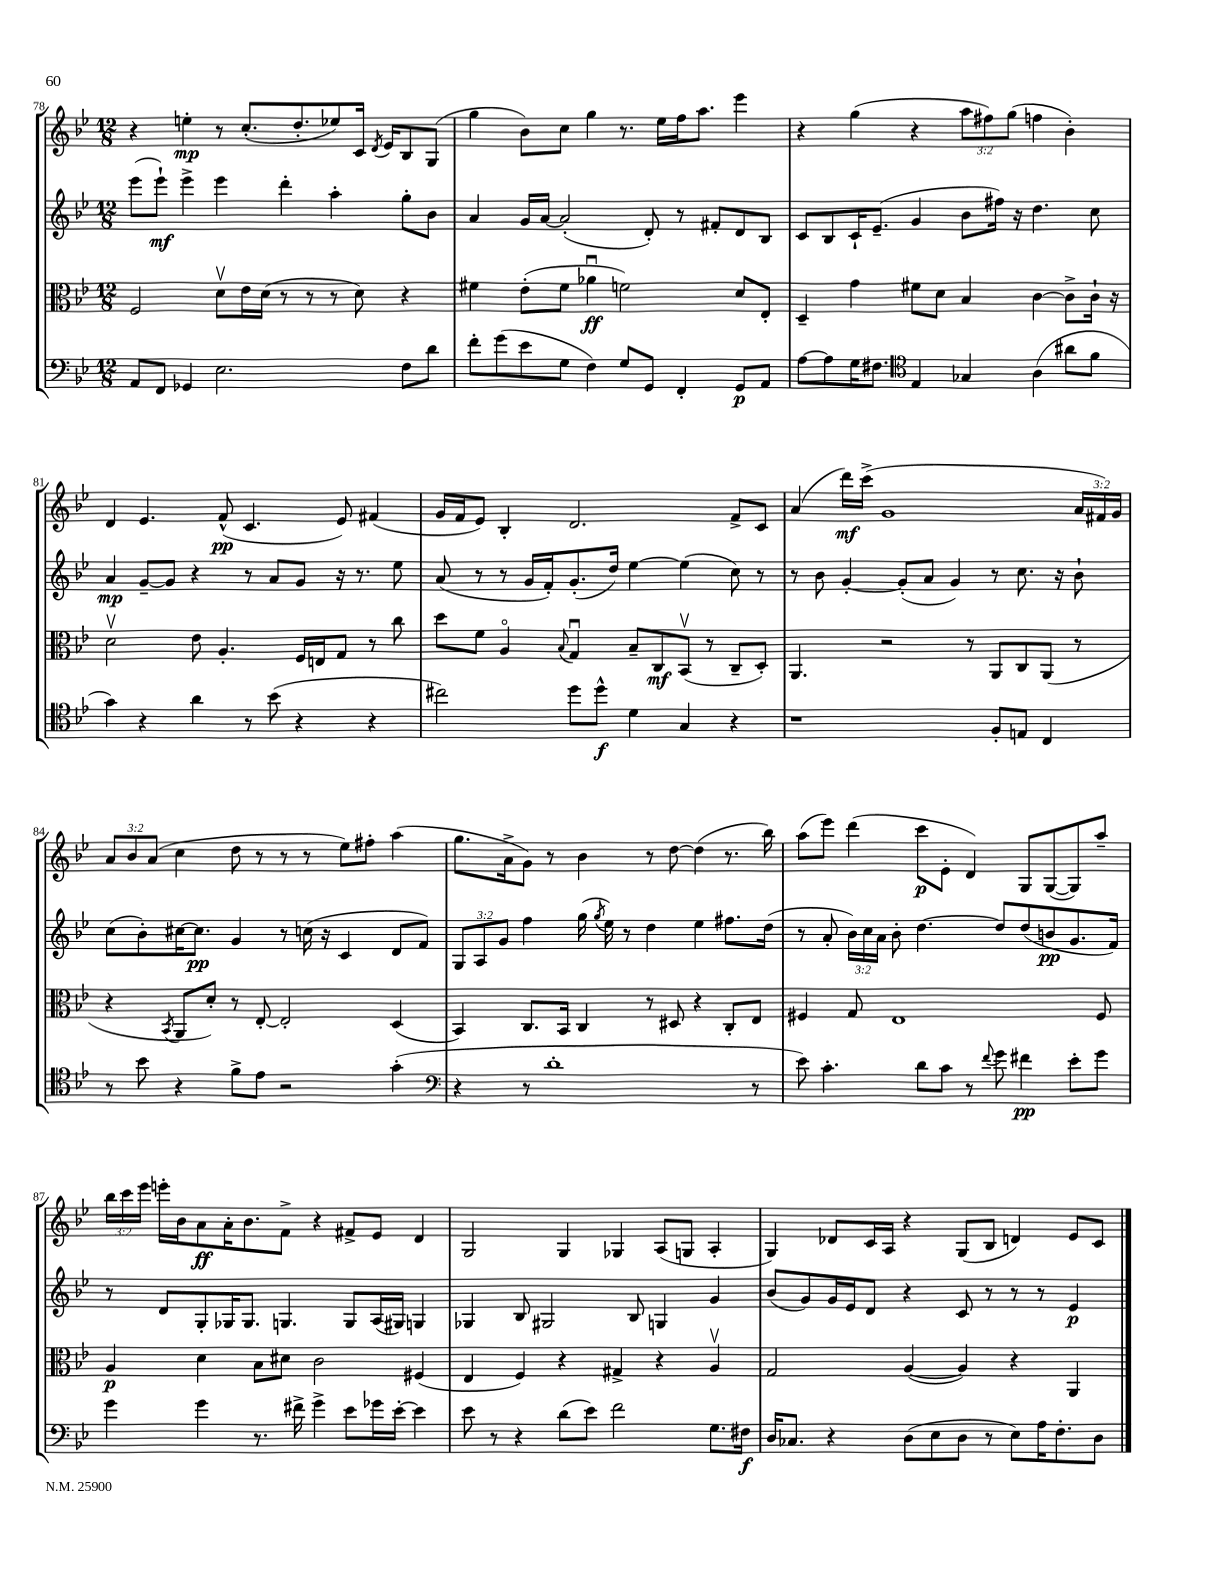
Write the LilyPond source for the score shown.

<<
\new StaffGroup <<
\new Staff = "s0" {
    \clef treble \key bes \major \numericTimeSignature \time 12/8 \override Staff.TupletNumber.text = #tuplet-number::calc-fraction-text
    \autoBeamOff r4 e''4-.\mp r8 c''8.[-.( d''8.-. ees''8) c'16] \acciaccatura { d'8 } ees'16[ bes8 g8]( |
    g''4 bes'8[) c''8] g''4 r8. ees''16[ f''16 a''8.] ees'''4 |
    r4 g''4( r4 \tuplet 3/2 { a''8[ fis''8) g''8]( } f''4 bes'4-.) |
    d'4 ees'4. f'8-^\pp( c'4. ees'8) fis'4( |
    g'16[ f'16 ees'8]) bes4-. d'2. f'8[-> c'8] |
    a'4( d'''16[\mf) c'''16]->( g'1 \tuplet 3/2 { a'16[ fis'16) g'16] } |
    \tuplet 3/2 { a'8[ bes'8 a'8]( } c''4 d''8 r8 r8 r8 ees''8[) fis''8]-. a''4( |
    g''8.[ a'16-> g'8]) r8 bes'4 r8 d''8~ d''4( r8. bes''16) |
    a''8[( ees'''8]) d'''4( c'''8[\p ees'8]-. d'4) g8[ g8~( g8) a''8]-- |
    \tuplet 3/2 { bes''16[ c'''16 ees'''16] } e'''16[-. bes'16 a'8\ff a'16-. bes'8. f'8]-> r4 fis'8[-> ees'8] d'4 |
    g2 g4 ges4 a8[( g8] a4-. |
    g4) des'8[ c'16 a16] r4 g8[( bes8] d'4) ees'8[ c'8] \bar "|." |
}
\new Staff = "s1" {
    \clef treble \key bes \major \numericTimeSignature \time 12/8 \override Staff.TupletNumber.text = #tuplet-number::calc-fraction-text
    \autoBeamOff ees'''8[( ees'''8]-!\mf) ees'''4-> ees'''4 d'''4-. a''4-. g''8[-. bes'8] |
    a'4 g'16[ a'16]~ a'2-.( d'8-.) r8 fis'8[-. d'8 bes8] |
    c'8[ bes8 c'16-! ees'8.]--( g'4 bes'8[ fis''16]) r16 d''4. c''8 |
    a'4\mp g'8[~-- g'8] r4 r8 a'8[ g'8] r16 r8. ees''8 |
    a'8( r8 r8 g'16[ f'16-.) g'8.-.( d''16]) ees''4~ ees''4( c''8) r8 |
    r8 bes'8 g'4~-. g'8[-.( a'8] g'4) r8 c''8. r16 bes'8-! |
    c''8[( bes'8-.) cis''16~ cis''8.]\pp g'4 r8 c''16( r16 c'4 d'8[ f'8]) |
    \tuplet 3/2 { g8[ a8 g'8] } f''4 g''16( \acciaccatura { g''8 } ees''16) r8 d''4 ees''4 fis''8.[ d''16]( |
    r8 a'8-. \tuplet 3/2 { bes'16[) c''16 a'16] } bes'8-. d''4.~ d''8[ d''8( b'8\pp g'8. f'16]) |
    r8 d'8[ g8-. ges16 ges8.] g4. g8[ a16( gis16]) g4 |
    ges4 bes8 gis2 bes8 g4 g'4 |
    bes'8[( g'8) g'16 ees'16 d'8] r4 c'8 r8 r8 r8 ees'4\p \bar "|." |
}
\new Staff = "s2" {
    \clef alto \key bes \major \numericTimeSignature \time 12/8
    \autoBeamOff f2 d'8[\upbow ees'16 d'16]( r8 r8 r8 d'8) r4 |
    fis'4 ees'8[-.( fis'8] aes'4\downbow\ff f'2) d'8[ ees8]-. |
    d4-- g'4 fis'8[ d'8] bes4 c'4~ c'8[-> c'16]-! r16 |
    d'2\upbow ees'8 a4.-. f16[ e16 g8] r8 c''8 |
    d''8[ f'8] a4\flageolet \appoggiatura { bes8 } g4\downbow bes8[-- c8\mf bes,8]\upbow( r8 c8[-- d8]-.) |
    a,4. r2 r8 a,8[ c8 a,8]( r8 |
    r4 \acciaccatura { bes,8 } a,8[ d'8]-.) r8 ees8~-. ees2-. d4( |
    bes,4) c8.[ bes,16] c4 r8 dis8 r4 c8[-. ees8] |
    fis4 g8 ees1 fis8 |
    a4\p d'4 bes8[ dis'8] c'2 fis4( |
    ees4 f4) r4 gis4-> r4 a4\upbow |
    g2 a4~( a4) r4 a,4 \bar "|." |
}
\new Staff = "s3" {
    \clef bass \key bes \major \numericTimeSignature \time 12/8
    \autoBeamOff a,8[ f,8] ges,4 ees2. f8[ d'8] |
    f'8[-. g'8( ees'8 g8] f4) g8[ g,8] f,4-. g,8[\p a,8] |
    a8[~ a8 g16 fis8.] \clef tenor ees4 ges4 a4( ais'8[ f'8] |
    g'4) r4 a'4 r8 bes'8( r4 r4 |
    cis''2) d''8[ d''8]-^\f d'4 g4 r4 |
    r1 f8[-. e8] c4 |
    r8 bes'8 r4 f'8[-> ees'8] r2 g'4-.( |
    \clef bass r4 r8 d'1-. r8 |
    ees'8) c'4.-. d'8[ c'8] r8 \appoggiatura { f'8 } g'8 fis'4\pp ees'8[-. g'8] |
    g'4 g'4 r8. fis'16-> g'4-> ees'8[ ges'16 ees'16]~-. ees'4 |
    ees'8 r8 r4 d'8[( ees'8]) f'2 g8.[ fis16]\f |
    d16[ ces8.] r4 d8[( ees8 d8] r8 ees8[) a16 f8.-. d8] \bar "|." |
}
>>
>>
\layout { \context { \Score currentBarNumber = #78 } }
